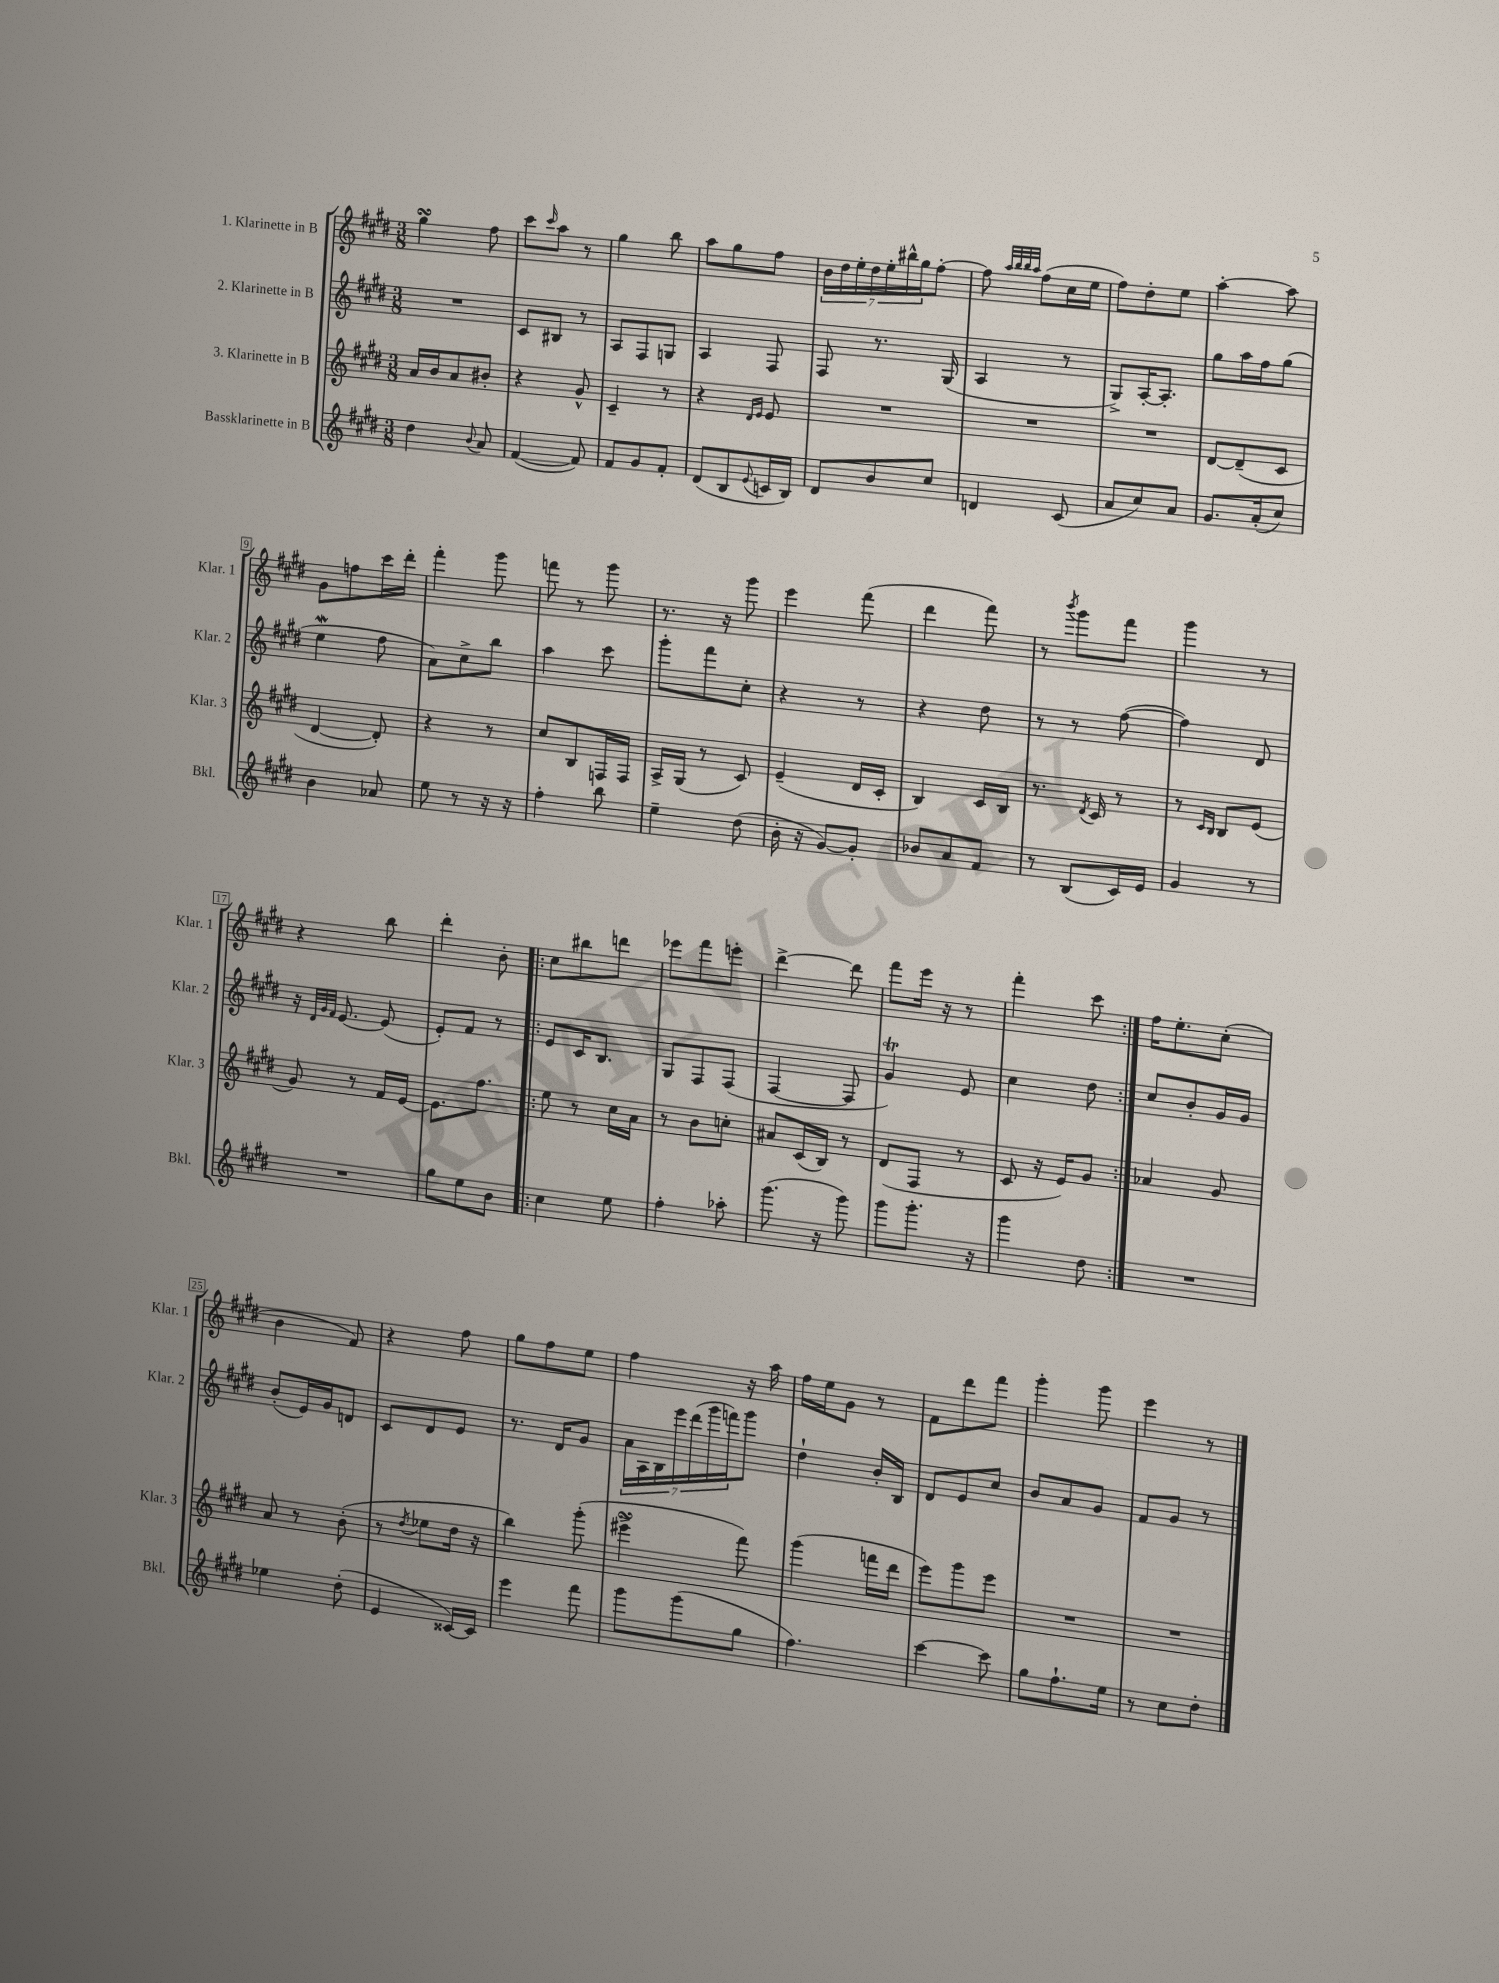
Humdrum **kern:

**kern	**kern	**kern	**kern
*staff4	*staff3	*staff2	*staff1
*clefG2	*clefG2	*clefG2	*clefG2
*k[f#c#g#d#]	*k[f#c#g#d#]	*k[f#c#g#d#]	*k[f#c#g#d#]
*M3/8	*M3/8	*M3/8	*M3/8
4dd#\	16a/LL	4.r	4gg#\
.	16b/J	.	.
.	8a/	.	.
8qqb/	.	.	.
8a/	8b#'/J	.	8ff#\
=	=	=	=
([4f#/	4r	8c#/L	8ccc#\L
.	.	.	16qqccc#/
.	.	8B#/J	8aa\J
8f#/])	8g#^^/	8r	8r
=	=	=	=
8f#/L	4c#~/	8A/L	4gg#\
8g#/	.	8F#/	.
8f#'/J	8r	8G/J	8bb\
=	=	=	=
(8d#/L	4r	4A/	8aa\L
8B/	.	.	8gg#\
.	16qqd#/LL	.	.
8qqe/	16qqe/JJ	.	.
16c/L	8e/	8F#/	8ff#\J
16B/JJ)	.	.	.
=	=	=	=
8d#/L	4.r	8F#/	28b\LL
.	.	.	28dd#\
.	.	.	28ee'\
.	.	.	28dd#\
8b/	.	8.r	.
.	.	.	28ee'\
.	.	.	28bb#^^\
.	.	.	28gg#\J
8cc#/J	.	.	[8ff#'\J
.	.	(16G#/	.
=	=	=	=
4d/	4.r	4A/	8ff#\]
.	.	.	32qqaa/LLL
.	.	.	32qqbb/
.	.	.	32qqbb/
.	.	.	32qqaa/JJJ
.	.	.	(8ff#\L
(8c#/	.	8r	16cc#\L
.	.	.	16ee\JJ
=	=	=	=
8a/L	4.r	8G#^/L)	8ff#\L)
8cc#/)	.	[16A'/K	8dd#'\
.	.	8.A'/]J	.
8a/J	.	.	8ee\J
=	=	=	=
8.g#/L	[8d#/L	8gg#\L	[4aa'\
.	(8d#~/]	16aa\L	.
(16a'/k	.	16ff#\J	.
8cc#/J)	8c#/J	(8gg#\J	8aa\]
=	=	=	=
4b\	[4d#/	4ee\	8g#\L
.	.	.	8ff\
8a-/	8d#'/])	8ff#\	16ccc#\L
.	.	.	16ddd#'\JJ
=	=	=	=
8ee\	4r	8a\L)	4fff#'\
8r	.	8cc#^\	.
16r	8r	8bb\J	8ggg#\
16r	.	.	.
=	=	=	=
4ff#'\	8cc#/L	4aa\	8fff\
.	8B/	.	8r
8bb\	16F/L	8ccc#\	8ggg#\
.	16F/JJ	.	.
=	=	=	=
4ee~\	16A^/LL	8ggg#'\L	8.r
.	(16G#/JJ	.	.
.	8r	8fff#\	.
.	.	.	16r
(8dd#\	8c#/)	8cc#'\J	8ggg#\
=	=	=	=
16b'\	(4e~/	4r	4eee\
16r	.	.	.
[8g#/L)	.	.	.
8g#'/]J	16d#/LL	8r	(8fff#\
.	16c#'/JJ	.	.
=	=	=	=
8b-/L	4B/)	4r	4ddd#\
8a/	.	.	.
8f#/J	16c#/LL	8dd#\	8fff#\)
.	16B/JJ	.	.
=	=	=	=
8r	8.r	8r	8r
.	.	.	8qbbb/
(8B/L	.	8r	8ggg#\L
.	8qd#/	.	.
.	16c#/	.	.
16c#/L)	8r	([8ff#\	8fff#\J
16e/JJ	.	.	.
=	=	=	=
4g#/	8r	4ff#\])	4ggg#\
.	16qqc#/LL	.	.
.	16qqB/JJ	.	.
.	8B/L	.	.
8r	(8e/J	8d#/	8r
=	=	=	=
4.r	8g#/)	16r	4r
.	.	32qqd#/LLL	.
.	.	32qqg#/	.
.	.	32qqf#/JJJ	.
.	.	[8.e/	.
.	8r	.	.
.	16f#/LL	(8e/]	8bb\
.	[16e/JJ	.	.
=	=	=	=
8gg#\L	8.e\]L	8e'/L)	4ddd#'\
8ee\	.	8f#/J	.
.	8.ff#\J	.	.
8b\J	.	8r	8b'\
=!|:	=!|:	=!|:	=!|:
4cc#\	8ee\	8e/L	8cc#\L
.	8r	16c#/K	8bb#\
.	.	8.B/J	.
8ee\	16cc#\LL	.	8ddd\J
.	16a\JJ	.	.
=	=	=	=
4ff#'\	8r	8G#/L	8eee-\L
.	8b\L	8F#/	8fff#\
8aa-'\	8cc'\J	(8F#/J	8eee'\J
=	=	=	=
(8.ggg#\	8a#/L	[4F#/	[4ddd#^\
.	(16c#/L	.	.
16r	16B/JJ)	.	.
8ggg#\)	8r	8F#/]	8ddd#\]
=	=	=	=
8ggg#\L	(8d#/L	4g#/)	8fff#\L
8.ggg#'\J	8F#/J	.	16eee\Jk
.	.	.	16r
.	8r	8e/	8r
16r	.	.	.
=	=	=	=
4ggg#\	8c#/	4cc#\	4fff#'\
.	16r	.	.
.	16e/LK)	.	.
8dd#\	8g#/J	8dd#\	8ccc#\
=:|!	=:|!	=:|!	=:|!
4.r	4a-/	8cc#/L	16ff#\LK
.	.	.	8.ee'\
.	.	8b'/	.
.	8g#/	16g#/L	(8cc#'\J
.	.	16g#/JJ	.
=	=	=	=
4ee-\	8a/	(8b'/L	4b\
.	8r	16e/L)	.
.	.	16g#/J	.
(8dd#'\	(8b'\	8d/J	8f#/)
=	=	=	=
4e/	8r	8c#/L	4r
.	8qdd#/	.	.
.	8ee-\L	8d#/	.
[16c##/LL)	16dd#\Jk	8e/J	8ff#\
16c##/]JJ	16r	.	.
=	=	=	=
4eee\	4bb\)	8.r	8gg#\L
.	.	.	8ff#\
.	.	16d#/LK	.
8fff#\	(8ggg#'\	8g#/J	8ee\J
=	=	=	=
8ggg#\L	4eee#^\	28a\LL	4ff#\
.	.	28A\	.
.	.	28B\	.
.	.	28eee\	.
(8ggg#\	.	.	.
.	.	(28ddd#\	.
.	.	28ggg#\	.
.	.	28fff\J)	.
8gg#\J	8fff#\)	8ggg#\J	16r
.	.	.	16aa\
=	=	=	=
4.ff#\)	(4ggg#\	4dd#`\	16ff#\LL
.	.	.	16ee\J
.	.	.	8g#\J
.	16fff\LL	16b'/LL	8r
.	16ddd#\JJ	16B/JJ	.
=	=	=	=
[4ccc#\	8eee\L)	8d#/L	8f#\L
.	8ggg#\	8e/	8ddd#\
8ccc#\]	8eee\J	8cc#/J	8fff#\J
=	=	=	=
8gg#\L	4.r	8b/L	4ggg#'\
8.ff#`\	.	8a/	.
.	.	8g#/J	8ggg#\
16ee\Jk	.	.	.
=	=	=	=
8r	4.r	8f#/L	4eee\
8cc#\L	.	8g#/J	.
8dd#'\J	.	8r	8r
==	==	==	==
*-	*-	*-	*-
